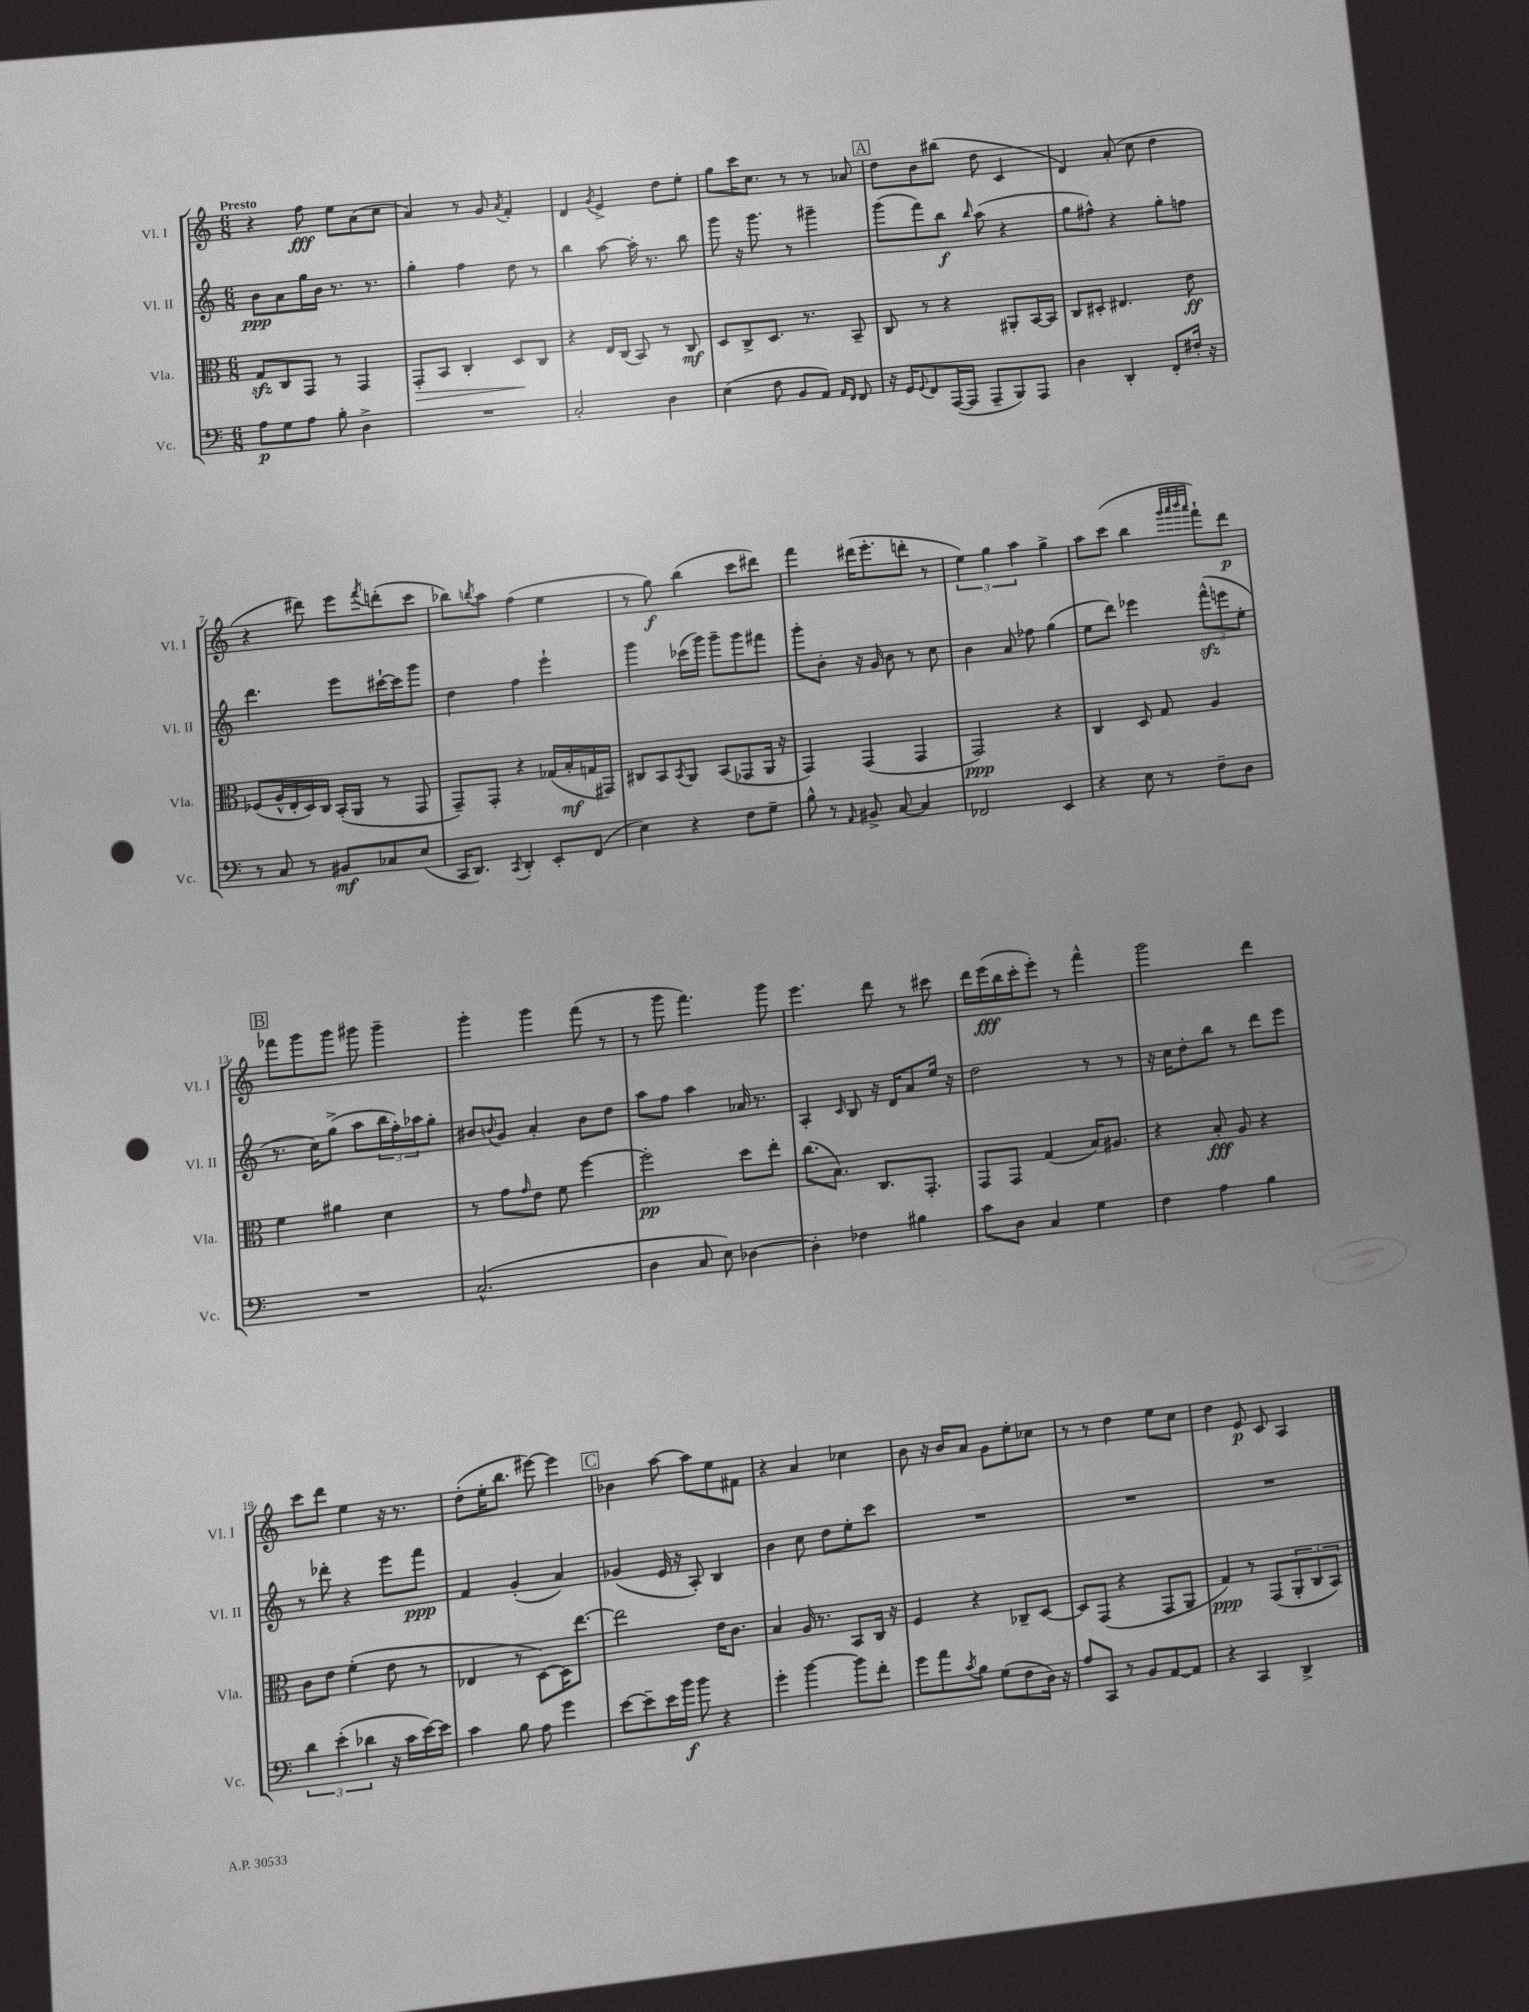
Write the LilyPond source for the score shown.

<<
\new StaffGroup <<
\new Staff = "s0" \with { instrumentName = "Vl. I" shortInstrumentName = "Vl. I" } {
    \clef treble \key c \major \numericTimeSignature \time 6/8 \tempo "Presto"
    r4 f''8\fff e''8 a'8( c''8 |
    a'4) r8 g'8 \acciaccatura { a'8 } f'4-. |
    d'4 \acciaccatura { g'8 } e'4-> d''8 e''8-. |
    g''8 c'''16 c''8. r8 r8 aes'8 |
    \mark \markup { \box "A" } d''8 b'8 bis''8( d''8 c'4 |
    d'4) a'8-.( c''8 d''4 |
    r4 dis'''8) e'''8 \acciaccatura { f'''8 } d'''8-.( c'''8 |
    bes''8) \acciaccatura { b''8 } a''8 f''4( e''4 |
    r8 g''8\f) b''4( c'''8 dis'''8) |
    f'''4 dis'''16( e'''8.-. d'''8-. r8 |
    \tuplet 3/2 { e''4) g''4 a''4 } g''4-> |
    a''8 c'''8( b''4 \grace { g'''32 a'''32 b'''32 a'''32 } f'''8-!) d'''8\p |
    \mark \markup { \box "B" } fes'''8 g'''8 g'''8 gis'''8 gis'''4-- |
    g'''4-. g'''4 f'''8( r8 |
    r8 g'''8 f'''4.) g'''8 |
    e'''4. d'''8 r8 cis'''8 |
    d'''16 e'''16\fff( b''16 c'''16-. e'''8-.) r8 f'''4-^ |
    g'''2 d'''4 |
    c'''8 d'''8 e''4 r16 r8. |
    d''8-.( e''16-. b''8. eis'''8~) eis'''4 |
    \mark \markup { \box "C" } bes'4 a''8~ a''8 e''8 fis'8 |
    r4 a'4 ces''4 |
    b'8 r16 b'16 a'8 g'8 e''8-. ces''8 |
    r8 r8 d''4 e''8 c''8 |
    d''4 e'8\p c'8 a4 \bar "|." |
}
\new Staff = "s1" \with { instrumentName = "Vl. II" shortInstrumentName = "Vl. II" } {
    \clef treble \key c \major \numericTimeSignature \time 6/8
    b'8\ppp a'8 g''16 b'16 r8. r8. |
    g''4-. f''4 d''8 r8 |
    b''4 a''8~ a''16-. r8. b''8 |
    g'''8 r16 g'''8. r8 gis'''4-- |
    \mark \markup { \box "A" } g'''8( f'''8) b''8\f \grace { b''16 } a''8( r4 |
    g''8 fis''8-^) r4 g''8-. f''8 |
    d'''4. e'''8 cis'''16~-! cis'''16 g'''8 |
    d''4 f''4 e'''4-! |
    g'''4 ces'''16( g'''16) g'''8-- g'''8 fis'''8 |
    g'''8-. b'8-. r16 g'16 b'8 r8 c''8 |
    b'4 a'8 fes''8 g''4( |
    e''8 d'''8) ees'''4 \tuplet 3/2 { f'''8-^\sfz( e'''8 e''8-. } |
    \mark \markup { \box "B" } r8. c''16) g''8->( a''8 \tuplet 3/2 { b''16 f''16-.) aes''16 } g''8-. |
    bis'8 \appoggiatura { b'8 } g'8 a'4-. b'8 d''8 |
    a''8 f''8 a''4 aes'16 r8. |
    a4-. \grace { c'16 } b8 r16 d'16 a'8 e''16 r16 |
    d''2 r8 r8 |
    r16 c''16 d''8-. b''8 r8 d'''8 e'''8 |
    r8 des'''8-. r4 e'''8 f'''8\ppp |
    f'4 g'4-.( a'4) |
    \mark \markup { \box "C" } ges'4( e'16 r16 a8-.) b4 |
    b'4 c''8 d''8 e''8-. c'''8 |
    R2. |
    R2. |
    R2. \bar "|." |
}
\new Staff = "s2" \with { instrumentName = "Vla." shortInstrumentName = "Vla." } {
    \clef alto \key c \major \numericTimeSignature \time 6/8
    g8\sfz c8 g,8 r8 g,4 |
    g,8-.\> b,8 c4-. d8\! c8 |
    r4 e16 c16( b,8) r8 c8\mf |
    d8 c8-> d8. r8. b,8-- |
    \mark \markup { \box "A" } c8 r8 r4 ais,8-. b,16~ b,16 |
    c8 dis8-. eis4. e'8\ff |
    fes8( a16-^ e16-. d16) c16 b,16-.( a,16 r8 g,8 |
    g,8--) g,8-. r4 ges16( b16-.\mf g16 gis,16) |
    cis8 b,8 \acciaccatura { b,8 } a,8 b,8( ges,8 a,16 r16 |
    g,4) g,4( g,4 |
    g,2\ppp) r4 |
    c4 d8 g8 a4 |
    \mark \markup { \box "B" } f'4 ais'4 d'4 |
    r8 g'8 \grace { g'16 } e'8 f'8 f''4~ |
    f''2-.\pp d''8 e''8-. |
    c''8.( b8.) c8. g,8.-. |
    g,8 g,8 g4( b16) ais8. |
    r4 b8-.\fff a8 r4 |
    c'8 e'8 f'4-.( e'8 r8 |
    ees4 r8 d8~) d16 e''8.~ |
    \mark \markup { \box "C" } e''2 e'16 c'8. |
    b4 a16 r8. b,8 c16 r16 |
    f4 r4 ces8-- d8~ |
    d8 g,8( r4 g,8 a,8 |
    g4\ppp) r8 g,8( \tuplet 3/2 { a,8-. c8 b,8) } \bar "|." |
}
\new Staff = "s3" \with { instrumentName = "Vc." shortInstrumentName = "Vc." } {
    \clef bass \key c \major \numericTimeSignature \time 6/8
    a8\p g8 a8 b8-. d4-> |
    R2. |
    c2-. d4 |
    e4( f8 b,8 a,8) \grace { a,16 f,16 } f,8 |
    \mark \markup { \box "A" } r16 g,16 \appoggiatura { g,8 } f,8 a,,16~( a,,16 a,,8-- b,,8) a,,8 |
    d4 d,4-. f,8-. fis16-. r16 |
    r8 c8 r8 bis,8\mf ces8 e8( |
    c,16 d,8.) \acciaccatura { c,8 } d,4-. e,8-. f,8( |
    e4) r4 f8 g8-- |
    b8-^ r8 \grace { a,16 } bis,8-> c8~ c4 |
    fes,2 e,4 |
    r4 e8 r8 f8-- d8 |
    \mark \markup { \box "B" } R2. |
    c2.-^( |
    d4 c8 e8) des4~ |
    des4-. fes4 bis4 |
    c'8 d8 c4 g4 |
    f4 a4 b4 |
    \tuplet 3/2 { d'4 e'4-.( des'4 } r16 c'16 e'16~) e'16 |
    c'4 b8 a8 g'4 |
    \mark \markup { \box "C" } e'8~ e'8-- e'16 b'16\f b'8 r4 |
    g'4-. b'4~ b'8 f'8-. |
    g'8 a'8 \acciaccatura { c'8 } b8 g8( f8 d16) r16 |
    a8 c,8 r8 b,8 a,8~ a,8 |
    r4 c,4 d,4-> \bar "|." |
}
>>
>>
